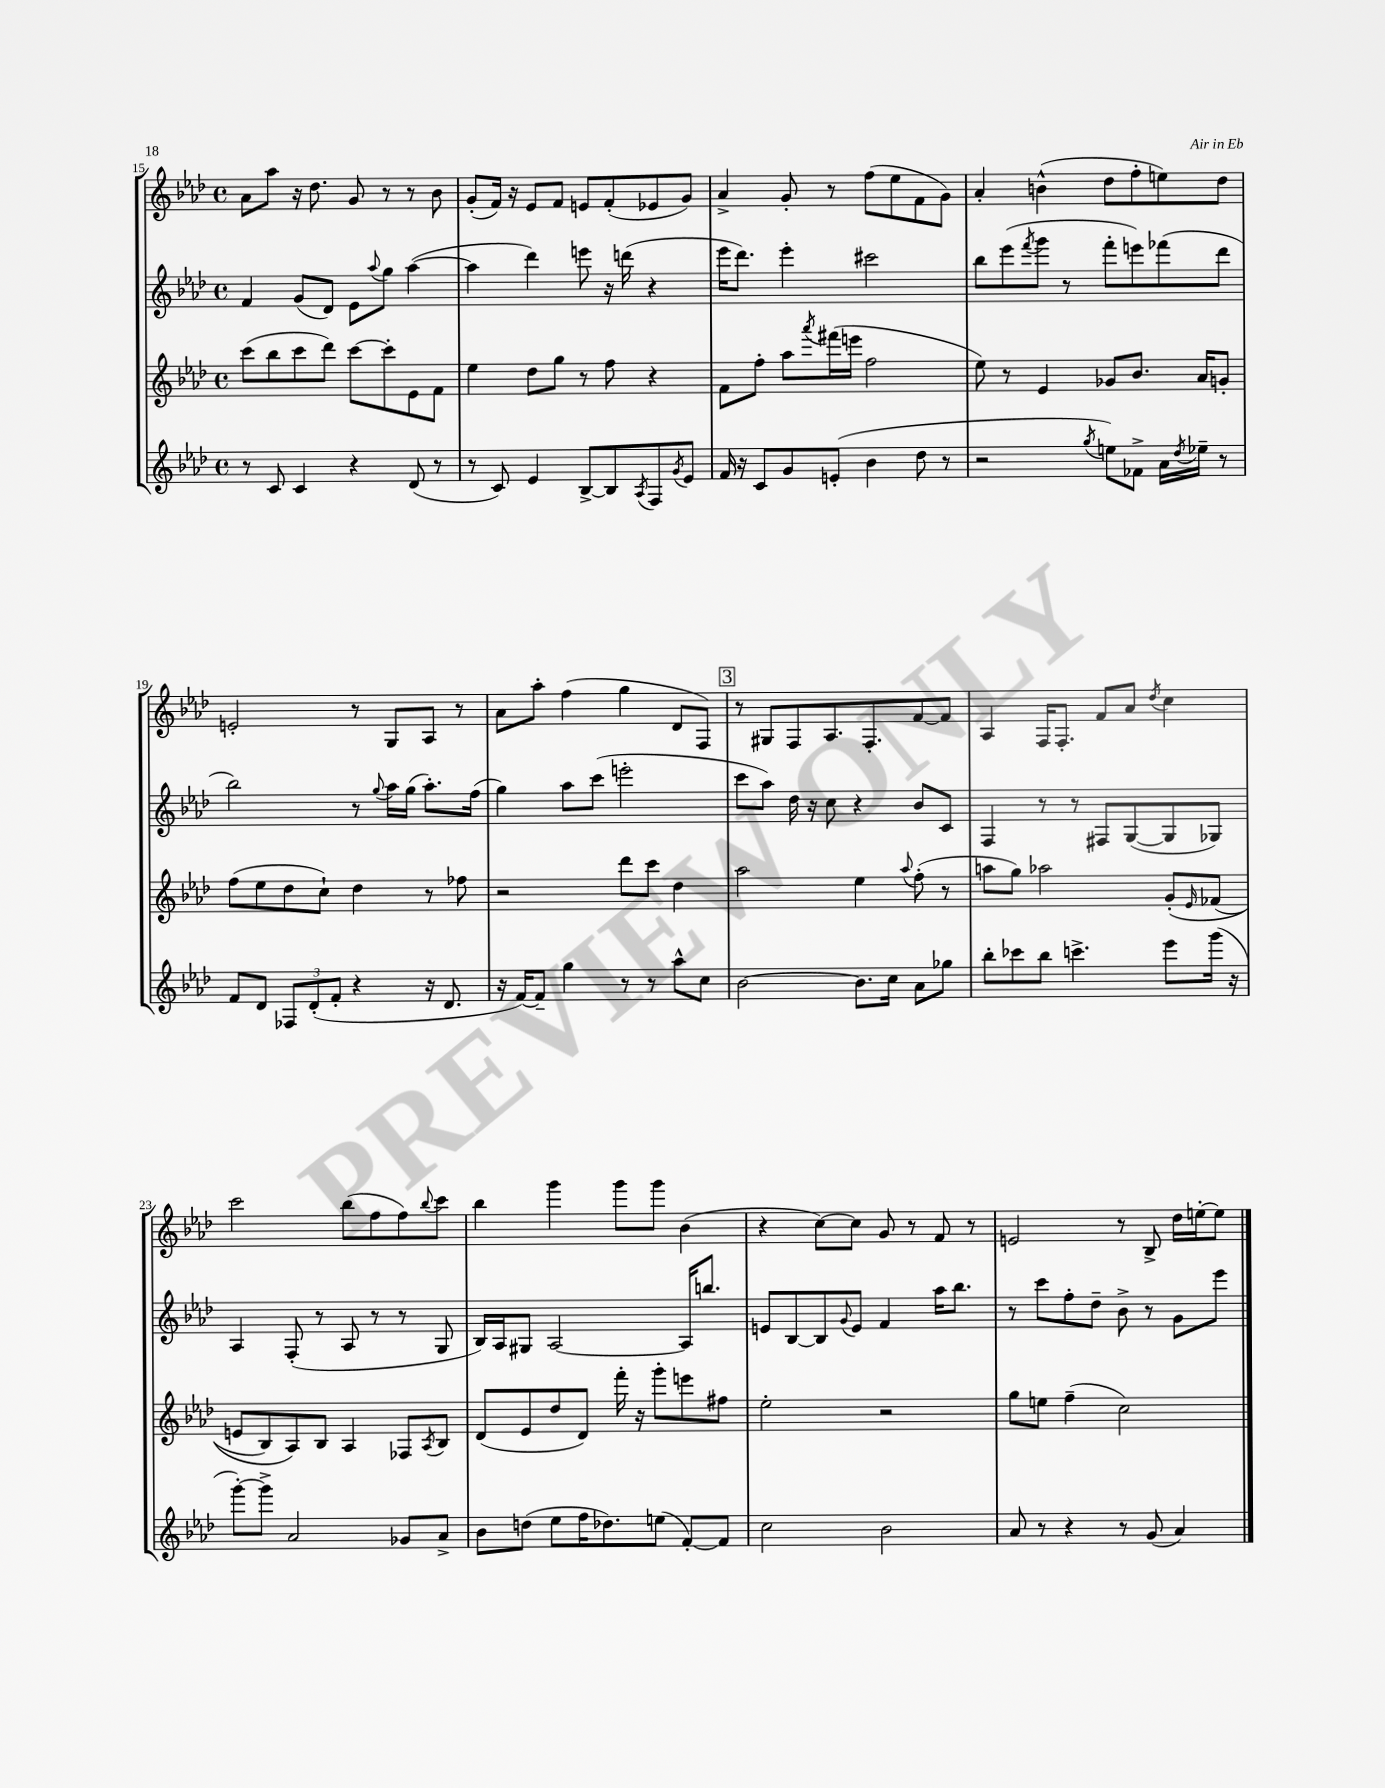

**kern	**kern	**kern	**kern
*staff4	*staff3	*staff2	*staff1
*clefG2	*clefG2	*clefG2	*clefG2
*k[b-e-a-d-]	*k[b-e-a-d-]	*k[b-e-a-d-]	*k[b-e-a-d-]
*M4/4	*M4/4	*M4/4	*M4/4
*met(c)	*met(c)	*met(c)	*met(c)
8r	(8ccc	4f	8a-
8c	8bb-	.	8aa-
4c	8ccc	(8g	16r
.	.	.	8.dd-
.	8ddd-)	8d-)	.
4r	[8ccc	8e-	8g
.	.	8qqaa-	.
.	8ccc']	8gg	8r
(8d-	8e-	([4aa-	8r
8r	8f	.	8b-
=	=	=	=
8r	4ee-	4aa-]	(8g'
8c)	.	.	16f)
.	.	.	16r
4e-	8dd-	4ddd-)	8e-
.	8gg	.	8f
[8B-^	8r	8eee	8e
8B-]	8ff	16r	(8f'
.	.	(16ddd	.
8qA-	.	.	.
8F	4r	4r	8e-
8qg	.	.	.
8e-	.	.	8g)
=	=	=	=
16f	8f	16eee-	4a-^
16r	.	8.ddd-)	.
8c	8ff'	.	.
8g	8aa-	4eee-'	8g'
.	8qaaa-	.	.
(8e'	(16fff#	.	8r
.	16eee	.	.
4b-	2ff	2ccc#	(8ff
.	.	.	8ee-
8dd-	.	.	8f
8r	.	.	8g)
=	=	=	=
2r	8ee-)	8bb-	4a-'
.	8r	(8eee-	.
.	.	8qfff	.
.	4e-	8ggg	(4b^^
.	.	8r	.
8qgg	.	.	.
8ee)	8g-	8fff'	8dd-
8f-^	8.b-	8eee)	8ff'
16a-	.	(8fff-	8ee)
8qdd-	.	.	.
16ee-~	16a-	.	.
8r	8g'	8ddd-	8dd-
=	=	=	=
8f	(8ff	2bb-)	2e'
8d-	8ee-	.	.
12F-	8dd-	.	.
(12d-'	.	.	.
.	8cc`)	.	.
12f'	.	.	.
4r	4dd-	8r	8r
.	.	8qqgg	.
.	.	16aa-	8G
.	.	(16gg	.
16r	8r	8.aa-')	8A-
8.d-	.	.	.
.	8ff-	.	8r
.	.	(16ff	.
=	=	=	=
16r	2r	4gg)	8a-
[16f)	.	.	.
8f~]	.	.	8aa-'
4gg	.	8aa-	(4ff
.	.	(8ccc	.
8r	8ddd-	2eee'	4gg
8r	8ccc	.	.
8aa-^^	4dd-	.	8d-
8cc	.	.	8F)
=	=	=	=
[2b-	2aa-	8ccc	8r
.	.	8aa-)	8G#
.	.	16dd-	8F
.	.	16r	.
.	.	8cc	8.A-
8.b-]	4ee-	4r	.
.	.	.	8.F'
16cc	.	.	.
.	8qqaa-	.	.
8a-	(8ff'	8b-	[8f
8gg-	8r	8c	8f]
=	=	=	=
8bb-'	8aa	4F	4A-
8ccc-	8gg)	.	.
8bb-	2aa-	8r	16F
.	.	.	8.F'
4.ccc^	.	8r	.
.	.	8F#	8f
.	.	([8G	8a-
.	.	.	8qdd-
8eee-	&(8g'	8G]	4cc
.	16qqe-	.	.
(16ggg	(8f-	8G-)	.
16r	.	.	.
=	=	=	=
[8ggg')	8e	4A-	2ccc
8ggg^]	8B-)	.	.
2a-	8A-&)	(8F'	.
.	8B-	8r	.
.	4A-	8A-	(8bb-
.	.	8r	8ff
8g-	8F-	8r	8ff)
.	8qA-	.	8qqbb-
8a-^	8B-	8G	8ccc
=	=	=	=
8b-	(8d-	16B-)	4bb-
.	.	16A-	.
(8dd	8e-	8G#	.
8ee-	8dd-	[2A-	4ggg
16ff	8d-)	.	.
8.dd-)	.	.	.
.	16fff'	.	8ggg
.	16r	.	.
(8ee	8ggg'	.	8ggg
[8f')	8eee	16A-]	(4b-
.	.	8.bb	.
8f]	8ff#	.	.
=	=	=	=
2cc	2ee-'	8e	4r
.	.	[8B-	.
.	.	8B-]	[8cc)
.	.	8qqg	.
.	.	8e	8cc]
2b-	2r	4f	8g
.	.	.	8r
.	.	16aa-	8f
.	.	8.bb-	.
.	.	.	8r
=	=	=	=
8a-	8gg	8r	2e
8r	8ee	8ccc	.
4r	(4ff~	8ff'	.
.	.	8dd-~	.
8r	2cc)	8b-^	8r
(8g	.	8r	8B-^
4a-)	.	8g	16dd-
.	.	.	[16ee'
.	.	8eee-	8ee]
==	==	==	==
*-	*-	*-	*-
